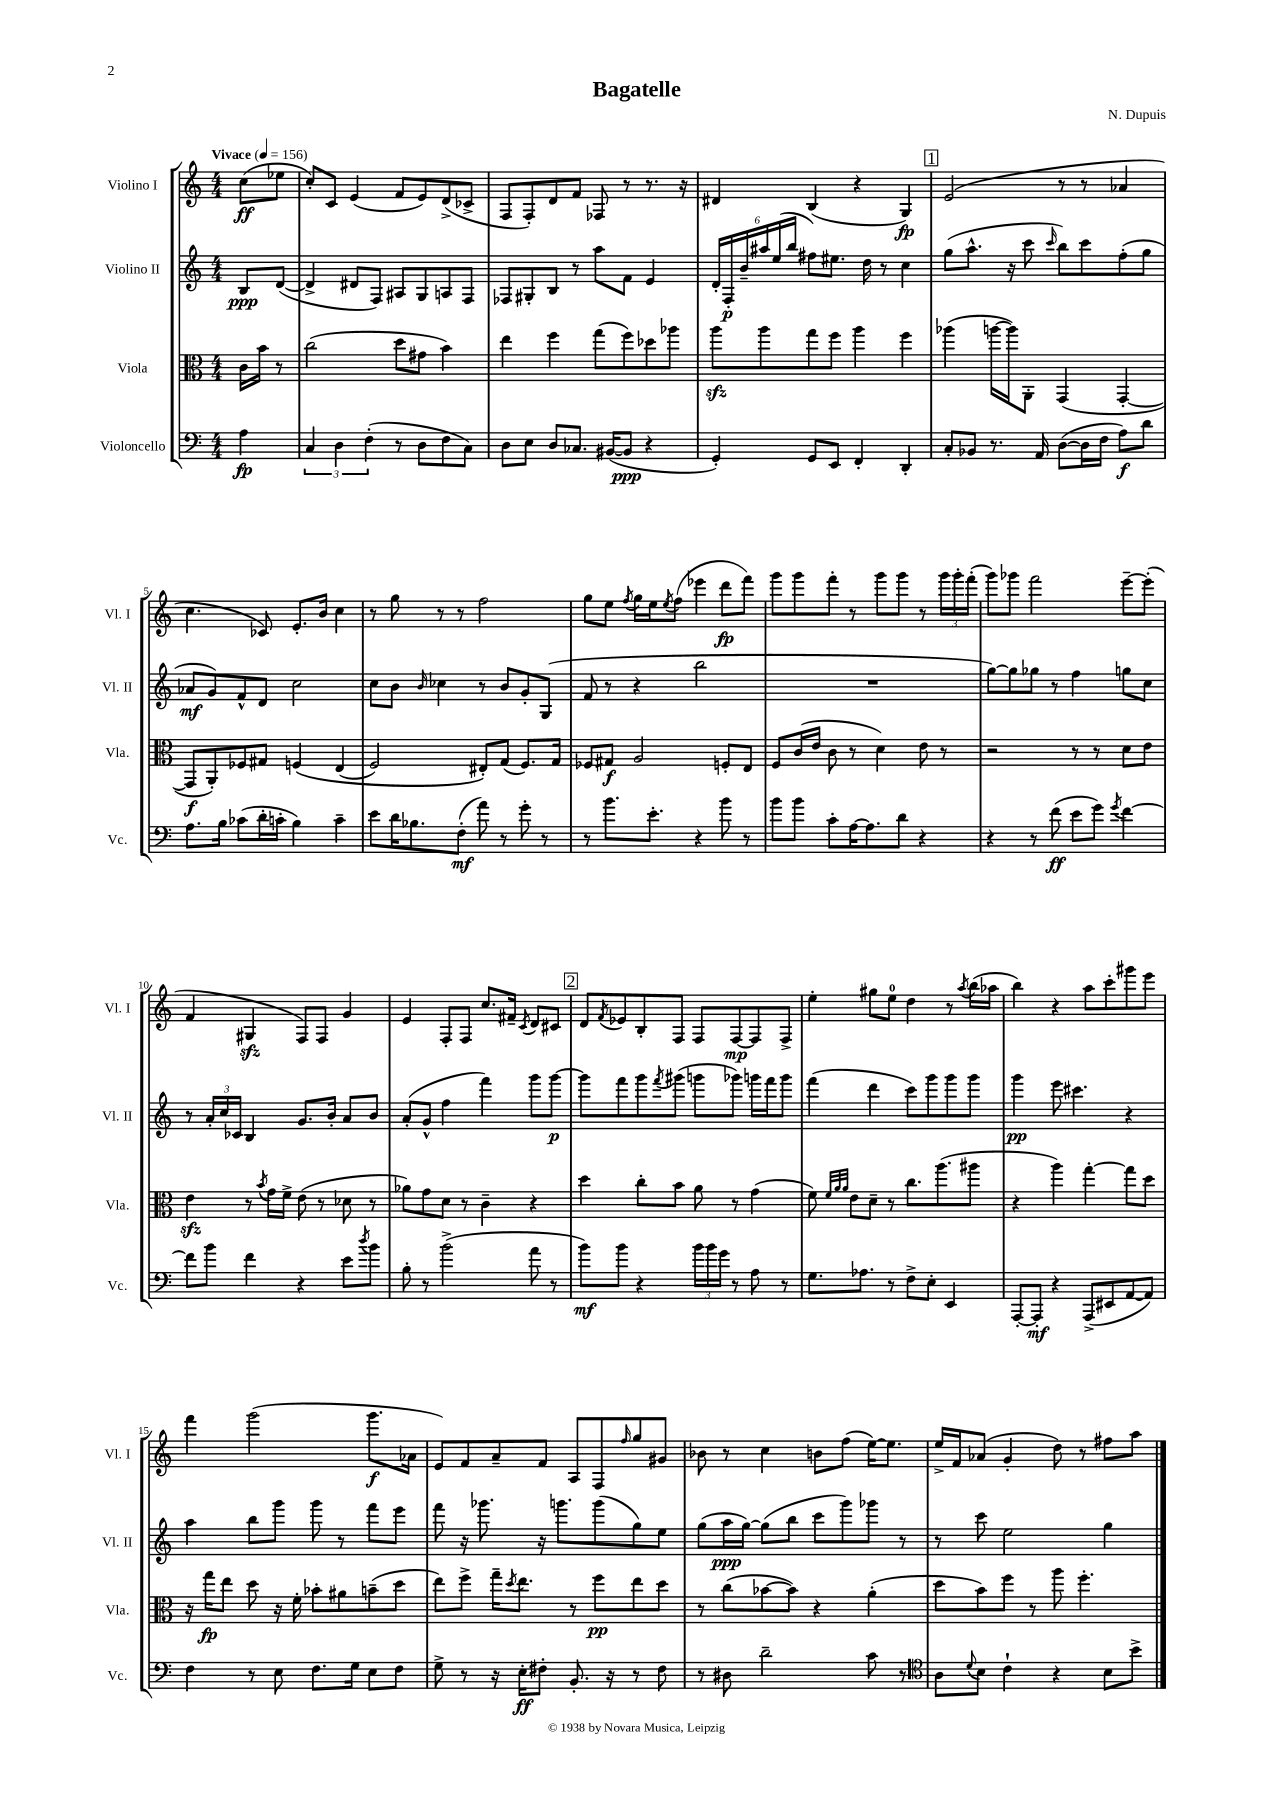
\header { title = "Bagatelle" composer = "N. Dupuis" }
<<
\new StaffGroup <<
\new Staff = "s0" \with { instrumentName = "Violino I" shortInstrumentName = "Vl. I" } {
    \clef treble \key c \major \numericTimeSignature \time 4/4 \partial 4 \tempo "Vivace" 4 = 156
    c''8\ff( ees''8 |
    c''8-.) c'8 e'4( f'8 e'8) d'8->( ces'8-> |
    f8 f8-.) d'8 f'8 fes8 r8 r8. r16 |
    dis'4 b4( r4 g4\fp) |
    \mark \markup { \box "1" } e'2( r8 r8 aes'4 |
    c''4. ces'8) e'8.-. b'16 c''4 |
    r8 g''8 r8 r8 f''2 |
    g''8 e''8 \acciaccatura { f''8 } g''16 e''16 \acciaccatura { e''8 } f''8( ees'''4 d'''8\fp f'''8) |
    g'''8 g'''8 f'''8-. r8 g'''8 g'''8 r8 \tuplet 3/2 { g'''16 g'''16-. f'''16-.( } |
    g'''8) ges'''8 f'''2 e'''8~-- e'''8-.( |
    f'4 gis4\sfz f8) f8 g'4 |
    e'4 f8-. f8 c''8. fis'16-- \acciaccatura { c'8 } d'8 cis'8 |
    \mark \markup { \box "2" } d'8 \acciaccatura { f'8 } ees'8 b8-. f8 f8 f8~\mp f8 f8-> |
    e''4-. gis''8 e''8-0 d''4 r8 \acciaccatura { a''8 } b''16( aes''16 |
    b''4) r4 a''8 c'''8-. gis'''8 e'''8 |
    f'''4 g'''2( g'''8.\f aes'16 |
    e'8) f'8 a'8-- f'8 a8 f8 \grace { f''16 } g''8 gis'8 |
    bes'8 r8 c''4 b'8 f''8( e''16~) e''8. |
    e''16-> f'16 aes'8( g'4-. d''8) r8 fis''8 a''8 \bar "|." |
}
\new Staff = "s1" \with { instrumentName = "Violino II" shortInstrumentName = "Vl. II" } {
    \clef treble \key c \major \numericTimeSignature \time 4/4 \partial 4
    b8\ppp d'8~( |
    d'4-> dis'8 f8) ais8 g8 a8 f8 |
    fes8 gis8-. b8 r8 a''8 f'8 e'4 |
    \tuplet 6/4 { d'16-. f16-.\p b'16-- ais''16 e''16( b''16 } fis''8) eis''8. d''16 r8 c''4 |
    \mark \markup { \box "1" } g''8( a''8.-^ r16 c'''8 \grace { c'''16 } b''8) c'''8 f''8-.( g''8 |
    aes'8\mf g'8) f'8-^ d'8 c''2 |
    c''8 b'8 \grace { b'16 } ces''4 r8 b'8 g'8-. g8( |
    f'8 r8 r4 b''2 |
    R1 |
    g''8~) g''8 ges''8 r8 f''4 g''8 c''8 |
    r8 \tuplet 3/2 { a'16-. c''16 ces'16 } b4 g'8. b'16-. a'8 b'8 |
    a'8-.( g'8-^ f''4 f'''4) g'''8 g'''8~\p |
    \mark \markup { \box "2" } g'''8 f'''8 g'''8 \acciaccatura { f'''8 } gis'''8( g'''8 ges'''8) g'''16 f'''16 g'''8 |
    f'''4( d'''4 c'''8) g'''8 g'''8 g'''8 |
    g'''4\pp e'''8 cis'''4. r4 |
    a''4 b''8 g'''8 g'''8 r8 f'''8 e'''8 |
    f'''8 r16 ges'''8. r16 g'''8. g'''8( g''8) e''8 |
    g''8( a''16\ppp g''16~) g''8( b''8 c'''8 g'''8) ges'''8 r8 |
    r8 c'''8 e''2 g''4 \bar "|." |
}
\new Staff = "s2" \with { instrumentName = "Viola" shortInstrumentName = "Vla." } {
    \clef alto \key c \major \numericTimeSignature \time 4/4 \partial 4
    c'16 b'16 r8 |
    c''2( d''8 gis'8 b'4) |
    e''4 f''4 g''8( f''8) des''8 aes''8 |
    a''8\sfz a''8 g''8 f''8 a''4 f''4 |
    \mark \markup { \box "1" } aes''4( a''16~ a''16) a,8-. g,4( g,4~-. |
    g,8\f a,8-.) fes8 gis8 f4\( e4( |
    f2) eis8-.\) g8( f8.) g16 |
    fes8 gis8\f a2 f8-. e8 |
    f8 c'16( e'16 c'8 r8 d'4) e'8 r8 |
    r2 r8 r8 d'8 e'8 |
    e'4\sfz r8 \acciaccatura { b'8 } g'16 f'16-> e'8( r8 des'8 r8 |
    aes'8) g'8 d'8 r8 c'4-- r4 |
    \mark \markup { \box "2" } d''4 c''8-. b'8 a'8 r8 g'4( |
    f'8) \grace { f'32 a'32 a'32 } e'8 d'8-- r8 c''8. a''8.( ais''8 |
    r4 a''4) g''4~-. g''8 d''8 |
    r16 g''16\fp e''8 d''8 r16 f'16-. bes'8-. ais'8 b'8--( d''8 |
    e''8) f''8-> g''16-- \acciaccatura { d''8 } e''8. r8 f''8\pp e''8 d''8 |
    r8 c''8( bes'8~ bes'8) r4 a'4-.( |
    d''8 b'8) f''8 r8 a''8 f''4.-. \bar "|." |
}
\new Staff = "s3" \with { instrumentName = "Violoncello" shortInstrumentName = "Vc." } {
    \clef bass \key c \major \numericTimeSignature \time 4/4 \partial 4
    a4\fp |
    \tuplet 3/2 { c4 d4 f4-.( } r8 d8 f8 c8) |
    d8 e8 d8 ces8. bis,16~( bis,8\ppp r4 |
    g,4-.) g,8 e,8 f,4-. d,4-. |
    \mark \markup { \box "1" } c8-. bes,8 r8. a,16 d8~( d16 f16 a8\f) d'8 |
    a8. b16 ces'8( d'16-. c'16-. b4) c'4-- |
    e'8 d'16 bes8. f8-.\mf( a'8) r8 g'8-. r8 |
    r8 b'8. e'8.-. r4 b'8 r8 |
    b'8 b'8 c'8-. a16~ a8. d'8 r4 |
    r4 r8 f'8\ff( e'8 g'8) \acciaccatura { g'8 } f'4~ |
    f'8 b'8 f'4 r4 e'8 \acciaccatura { d''8 } b'8 |
    b8-. r8 b'2->( a'8 r8 |
    \mark \markup { \box "2" } b'8\mf) b'8 r4 \tuplet 3/2 { b'16 b'16 g'16 } r8 a8 r8 |
    g8. aes8. r8 f8-> e8-. e,4 |
    a,,8~-. a,,8-.\mf r4 a,,8->( eis,8 a,8~ a,8) |
    f4 r8 e8 f8. g16 e8 f8 |
    g8-> r8 r16 e16-.\ff fis8-. b,8.-. r16 r8 fis8 |
    r8 dis8 d'2-- c'8 r8 |
    \clef tenor a8 \appoggiatura { d'8 } b8 c'4-! r4 b8 b'8-> \bar "|." |
}
>>
>>
